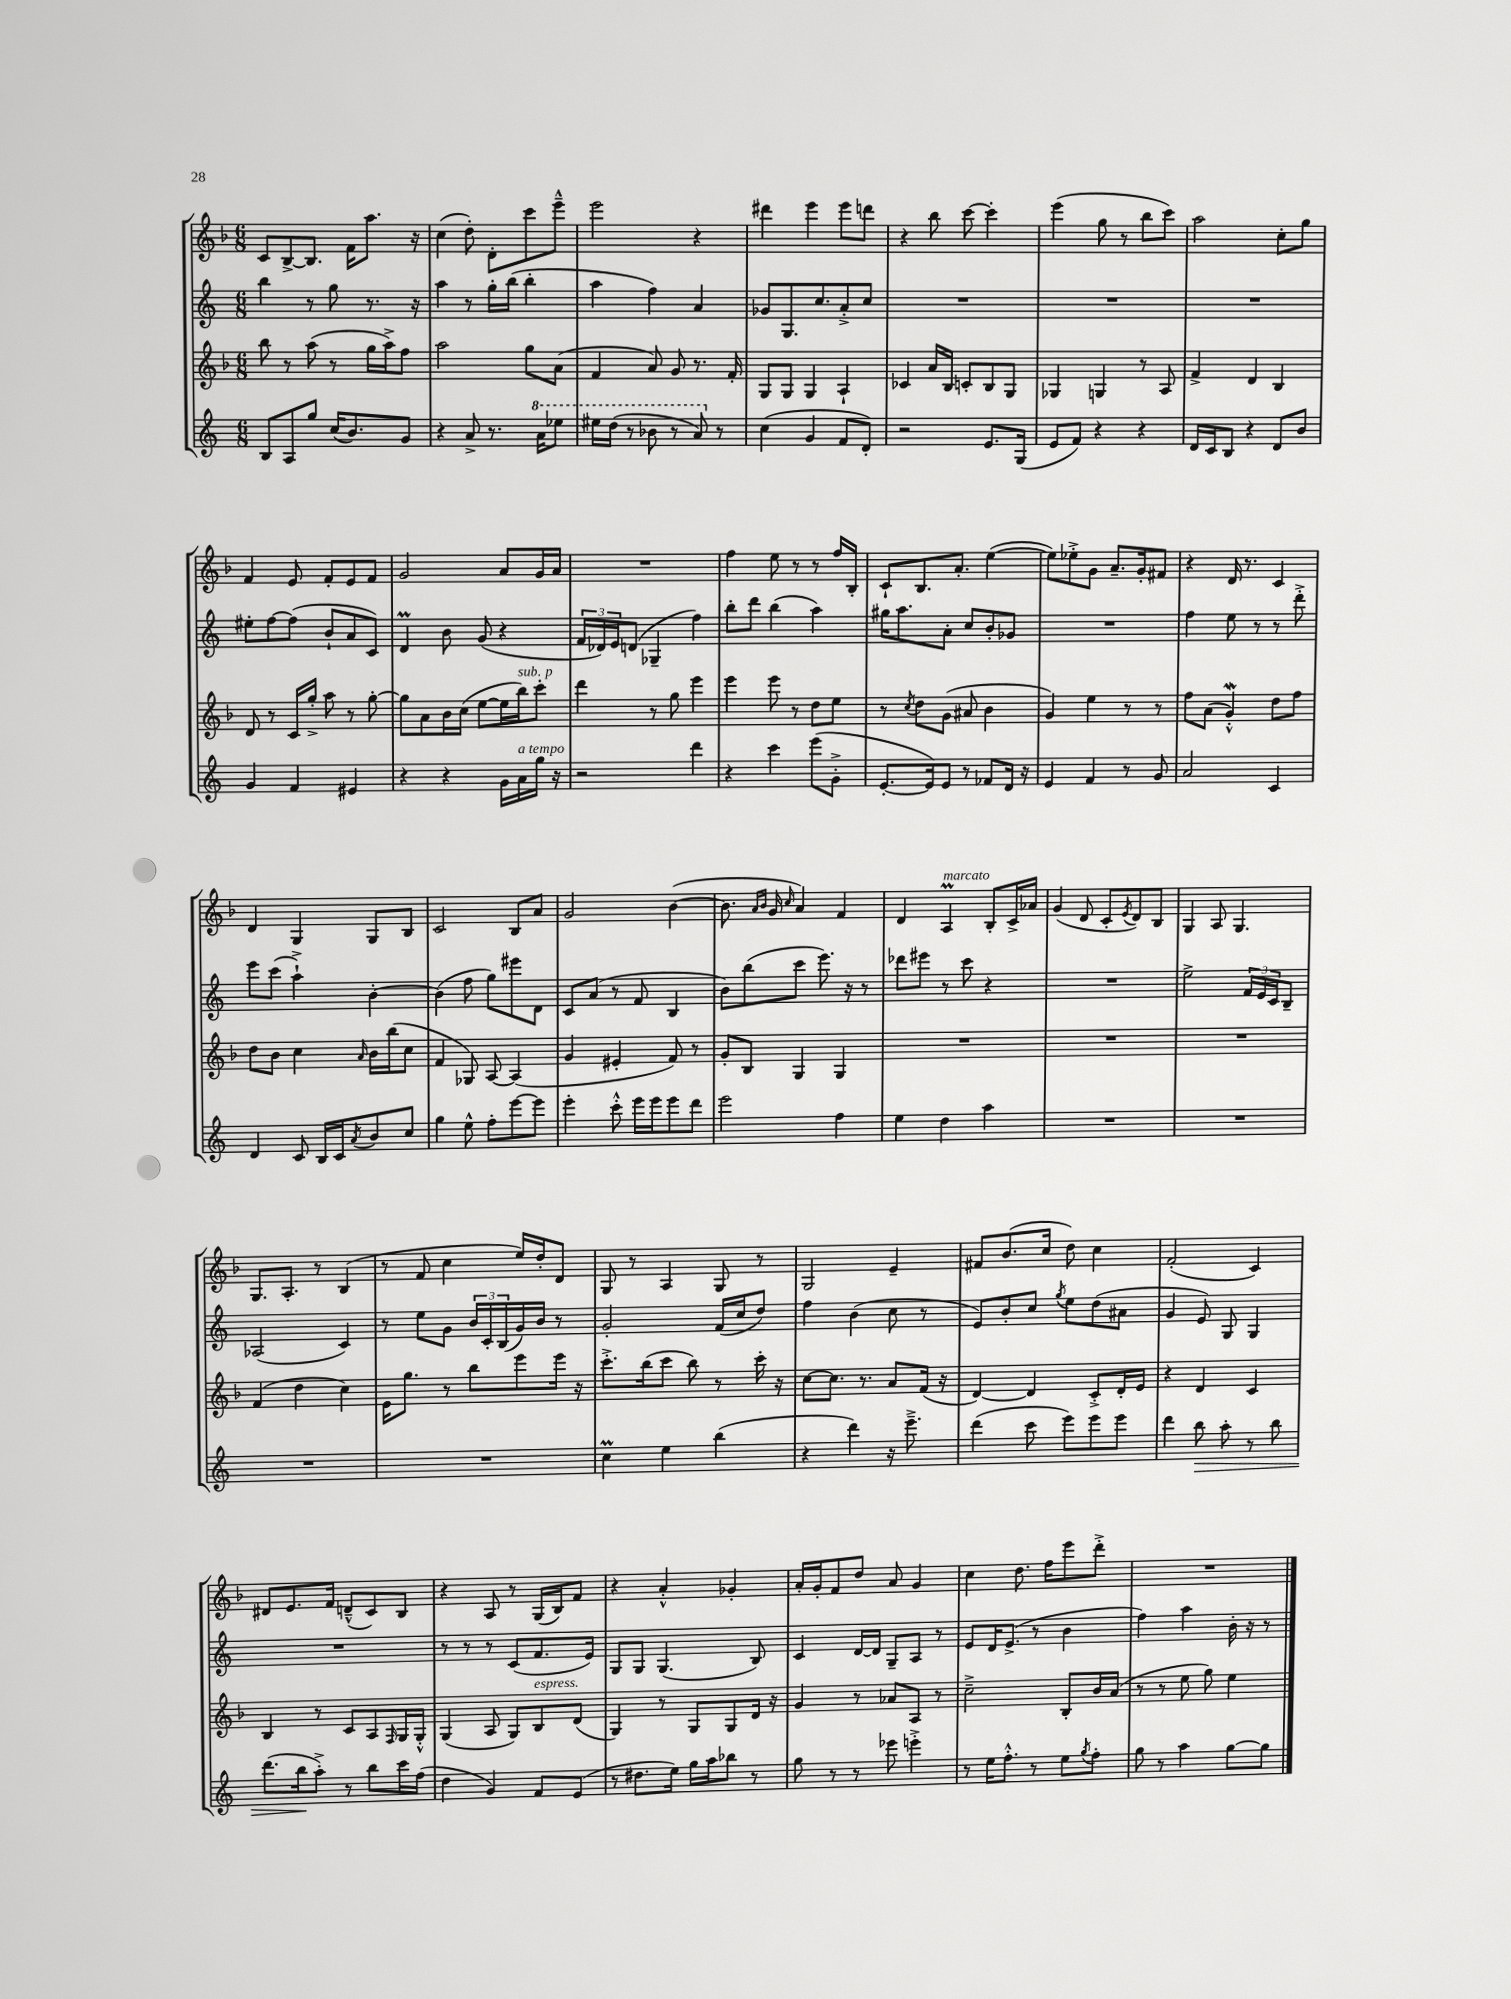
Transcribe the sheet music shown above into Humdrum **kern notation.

**kern	**dynam	**kern	**kern	**kern
*part4	*part4	*part3	*part2	*part1
*staff4	*staff4	*staff3	*staff2	*staff1
*clefG2	*	*clefG2	*clefG2	*clefG2
*k[]	*	*k[b-]	*k[]	*k[b-]
*M6/8	*	*M6/8	*M6/8	*M6/8
=101	=101	=101	=101	=101
8B/L	.	8bb-\	4bb\	8c/L
8A/	.	8r	.	[8B-^/
8gg/J	.	(8aa\	8r	8.B-/J]
(16cc/KL	.	8r	8gg\	.
8.b/)	.	.	.	16f\KL
.	.	16gg\LL	8.r	8.aa\J
.	.	16aa^\J)	.	.
8g/J	.	8ff\J	.	.
.	.	.	16r	16r
=102	=102	=102	=102	=102
4r	.	2aa\	4aa\	(4cc\
8a^/	.	.	8r	8dd'\)
8.r	.	.	16gg'\LL	8d'\L
.	.	.	(16bb\JJ	.
.	.	8gg\L	4bb'\	8ccc\
*8va	*	*	*	*
16aa\KL	.	.	.	.
8eee-X\J	.	(8a\J	.	8eee~^^\J
=103	=103	=103	=103	=103
16eee#X\LL	.	4f/	4aa\	2eee\
(16ddd\JJ	.	.	.	.
8r	.	.	.	.
8bb-X\	.	8a/)	4ff\)	.
8r	.	8g/	.	.
8aa/)	.	8.r	4a/	4r
*X8va	*	*	*	*
8r	.	.	.	.
.	.	16f'/	.	.
=104	=104	=104	=104	=104
(4cc\	.	8G/L	8g-X/L	4ddd#X\
.	.	8G/J	8.G/	.
4g/	.	4G/	.	4eee\
.	.	.	8.cc/	.
8f/L	.	4A`/	8a'^/	8eee\L
8d'/J)	.	.	8cc/J	8dddn\J
=105	=105	=105	=105	=105
2r	.	4c-X/	2.r	4r
.	.	16a/LL	.	8bb-\
.	.	16B-/JJ	.	.
.	.	8cn'/L	.	[8ccc\
8.e/L	.	8B-/	.	4ccc'\]
.	.	8G/J	.	.
(16G/Jk	.	.	.	.
=106	=106	=106	=106	=106
8e/L	.	4G-X/	2.r	(4eee\
8f/J)	.	.	.	.
4r	.	4Gn/	.	8gg\
.	.	.	.	8r
4r	.	8r	.	8bb-\L
.	.	8A/	.	8ccc\J)
=107	=107	=107	=107	=107
16d/LL	.	4f^/	2.r	2aa\
16c/J	.	.	.	.
8B/J	.	.	.	.
4r	.	4d/	.	.
8d/L	.	4B-/	.	8cc'\L
8b/J	.	.	.	8gg\J
!!LO:LB:g=z
=108	=108	=108	=108	=108
4g/	.	8d/	8ee#X'\L	4f/
.	.	8r	[8ff\	.
4f/	.	16c/LL	(8ff\J]	8e/
.	.	16gg'^/JJ	.	.
.	.	8aa\	8b`/L	8f'/L
4e#X/	.	8r	8a/	8e/
.	.	[8gg'\	8c/J)	8f/J
=109	=109	=109	=109	=109
4r	.	8gg\L]	4dM/	2g/
.	.	8a\	.	.
4r	.	16b-\L	8b\	.
.	.	(16cc\JJ	.	.
.	.	[8ee\L	(8g/	.
16g\LL	.	16ee\L]	4r	8a/L
!	!	!LO:TX:a:i:t=sub. p	!	!
!LO:TX:a:i:t=a tempo	!	!	!	!
16a\	.	16bb-\J)	.	.
16gg\JJ	.	8ccc'\J	.	16g/L
16r	.	.	.	16a/JJ
=110	=110	=110	=110	=110
2r	.	4ddd\	24f/LL	2.r
.	.	.	24d-X/)	.
.	.	.	24e/J	.
.	.	.	(8dn/J	.
.	.	8r	4G-X~/	.
.	.	8gg\	.	.
4ddd\	.	4eee\	4ff\)	.
=111	=111	=111	=111	=111
4r	.	4eee\	8bb'\L	4ff\
.	.	.	8ddd\J	.
4ccc\	.	8eee\	(4bb\	8ee\
.	.	8r	.	8r
(8eee\L	.	8dd\L	4aa\)	8r
8g'^\J	.	8ee\J	.	16ff/LL
.	.	.	.	16B-'/JJ
=112	=112	=112	=112	=112
[8.e'/L	.	8r	16gg#X\KL	8c`/L
.	.	.	8.aa\	.
.	.	8qcc/	.	.
.	.	8dd\L	.	8.B-/
16e/k])	.	.	.	.
8e/J	.	(8g\J	8a'\J	.
.	.	.	.	8.a'/J
8r	.	8a#X/	8cc/L	.
8f-X/L	.	4b-\	8b'/	([4ee\
16d/Jk	.	.	8g-X/J	.
16r	.	.	.	.
=113	=113	=113	=113	=113
4e/	.	4g/)	2.r	8ee\L])
.	.	.	.	8ee-X'^\
4f/	.	4ee\	.	8g\J
.	.	.	.	8.a~/L
8r	.	8r	.	.
.	.	.	.	16g'/k
8g/	.	8r	.	8f#X/J
=114	=114	=114	=114	=114
2a/	.	8ff\L	4ff\	4r
.	.	(8a\J	.	.
.	.	4gW'^^/)	8ee\	16d/
.	.	.	.	8.r
.	.	.	8r	.
4c/	.	8dd\L	8r	4c/
.	.	8ff\J	8ddd'^\	.
!!LO:LB:g=z
=115	=115	=115	=115	=115
4d/	.	8dd\L	8eee\L	4d/
.	.	8b-\J	(8ccc\J	.
8c/	.	4cc\	4aa`^\)	4G/
16B/LL	.	.	.	.
16c/J	.	.	.	.
8qa/	.	16qqa/	.	.
8b/	.	16b-\LL	[4b'\	8G/L
.	.	(16bb-\J	.	.
8cc/J	.	8cc\J	.	8B-/J
=116	=116	=116	=116	=116
4gg\	.	4f/	(4b\]	2c/
8ee^^\	.	8G-X/)	8ff\	.
8ff'\L	.	[8A/	8gg\L)	.
[8eee\	.	(4A/]	8eee#X\	8B-/L
8eee\J]	.	.	8d\J	8a/J
=117	=117	=117	=117	=117
4eee'\	.	4g/	8c/L	2g/
.	.	.	(8a/J	.
8ccc'^^\	.	4e#X'/	8r	.
16eee\LL	.	.	8f/	.
16eee\J	.	.	.	.
8eee\	.	8f/)	4B/	([4b-\
8ddd\J	.	8r	.	.
=118	=118	=118	=118	=118
2eee\	.	8g'/L	8b\L)	8.b-\]
.	.	8B-/J	(8bb\	.
.	.	.	.	16qqa/LL
.	.	.	.	16qqb-/JJ
.	.	.	.	16g/
.	.	.	.	16qqcc/
.	.	4G/	8ccc\J	4a/)
.	.	.	8.eee\)	.
4ff\	.	4G/	.	4f/
.	.	.	16r	.
.	.	.	8r	.
=119	=119	=119	=119	=119
4ee\	.	2.r	8ddd-X\L	4d/
.	.	.	8eee#X\J	.
!	!	!	!	!LO:TX:a:i:t=marcato
4dd\	.	.	8r	4Am/
.	.	.	8ccc\	.
4aa\	.	.	4r	8B-'/L
.	.	.	.	16c^/L
.	.	.	.	16a-X/JJ
=120	=120	=120	=120	=120
2.r	.	2.r	2.r	(4g/
.	.	.	.	8d/
.	.	.	.	8c'/L
.	.	.	.	8qe/
.	.	.	.	8d/)
.	.	.	.	8B-/J
=121	=121	=121	=121	=121
2.r	.	2.r	2ee^\	4G/
.	.	.	.	8A/
.	.	.	.	4.G/
.	.	.	24f/LL	.
.	.	.	24e/	.
.	.	.	24c/J	.
.	.	.	8B~/J	.
!!LO:LB:g=z
=122	=122	=122	=122	=122
2.r	.	(4f/	(2A-X/	8.G/L
.	.	.	.	8.A'/J
.	.	4dd\	.	.
.	.	.	.	8r
.	.	4cc\)	4c/)	(4B-/
=123	=123	=123	=123	=123
2.r	.	16e\KL	8r	8r
.	.	8.gg\J	.	.
.	.	.	8ee\L	8f/
.	.	8r	8g\J	4cc\
.	.	8bb-\L	24b/LL	.
.	.	.	24c'/	.
.	.	.	(24B/	.
.	.	8eee\	16g/)	16ee/LL)
.	.	.	16b/JJ	16dd'/J
.	.	16eee\Jk	8r	8d/J
.	.	16r	.	.
=124	=124	=124	=124	=124
4ccM\	.	8.ccc'^\L	2g'/	8G/
.	.	.	.	8r
.	.	(16bb-\k	.	.
4ee\	.	8ccc\J	.	4A/
.	.	8bb-\)	.	.
(4bb\	.	8r	(16f/LL	8G/
.	.	.	16cc/J	.
.	.	16ccc'\	8dd/J)	8r
.	.	16r	.	.
=125	=125	=125	=125	=125
4r	.	[8cc\L	4ff\	2G/
.	.	8.cc\J]	.	.
4ddd\)	.	.	(4b\	.
.	.	8.r	.	.
16r	.	8a/L	8cc\	4e~/
8.eee~^\	.	.	.	.
.	.	(16f/Jk	8r	.
.	.	16r	.	.
=126	=126	=126	=126	=126
(4ddd\	.	[4d/)	8e/L)	8f#X/L
.	.	.	8b'/	(8.b-/
8ccc\	.	4d/]	8cc/J	.
.	.	.	.	16cc/Jk
.	.	.	8qgg/	.
8eee\L)	.	.	8ee\L	8dd\)
8eee\	.	8c'^/L	(8dd\	4cc\
8eee\J	.	16d'/L	8a#X\J	.
.	.	16e/JJ	.	.
=127	=127	=127	=127	=127
4ddd\	.	4r	4g/	(2f'/
!	!LO:HP:b	!	!	!
8bb\	>	4d/	8e/)	.
8aa'\	.	.	8G/	.
8r	.	4c/	4G/	4c/)
8bb\	.	.	.	.
!!LO:LB:g=z
=128	=128	=128	=128	=128
(8.ddd\L	.	4B-/	2.r	8d#X/L
.	.	.	.	8.e/
16bb\k	.	.	.	.
8aa'^\J)	]	8r	.	.
.	.	.	.	16f/Jk
8r	.	8c/L	.	(8dn~^^/L
8bb\L	.	8A/	.	8c/)
.	.	16qqF/	.	.
16ccc\L	.	16G/L	.	8B-/J
(16ff\JJ	.	16G'^^/JJ	.	.
=129	=129	=129	=129	=129
4dd\	.	(4G/	8r	4r
.	.	.	8r	.
4g/)	.	8A/	8r	8A/
.	.	8G/L)	(8c/L	8r
!	!	!LO:TX:a:i:t=espress.	!	!
8f/L	.	8B-/	8.f/	(16G/LL
.	.	.	.	16B-/J)
(8e/J	.	(8d/J	.	8f/J
.	.	.	16e/Jk)	.
=130	=130	=130	=130	=130
8r	.	4G/)	8G/L	4r
8.dd#X\L	.	.	8G/J	.
.	.	8r	(4.G/	4a'^^/
16ee\Jk)	.	.	.	.
16gg\LL	.	8G/L	.	.
16aa\J	.	.	.	.
8bb-X\J	.	8G/	.	4g-X'/
8r	.	16d/Jk	8B/)	.
.	.	16r	.	.
=131	=131	=131	=131	=131
8gg\	.	4g/	4c/	16a'/LL
.	.	.	.	16g'/J
8r	.	.	.	8f/
8r	.	8r	[16d/LL	8dd/J
.	.	.	16d/JJ]	.
8eee-X\	.	8a-X/L	8G~/L	8a/
4eeen'^\	.	8A/J	8A/J	4g/
.	.	8r	8r	.
=132	=132	=132	=132	=132
8r	.	2cc~^\	8e/L	4cc\
16ee\KL	.	.	16d/K	.
8.ff'^^\J	.	.	(8.e^/J	.
.	.	.	.	8.dd\
8r	.	.	8r	.
.	.	.	.	16ff\KL
8ee\L	.	8B-'/L	4b\	8eee\
8qgg/	.	.	.	.
8ff'\J	.	16b-/L	.	8ddd'^\J
.	.	(16a/JJ	.	.
=133	=133	=133	=133	=133
8gg\	.	8r	4ff\)	2.r
8r	.	8r	.	.
4aa\	.	8ee\	4aa\	.
.	.	8gg\)	.	.
[8gg\L	.	4ee\	16b'\	.
.	.	.	16r	.
8gg\J]	.	.	8r	.
==	==	==	==	==
*-	*-	*-	*-	*-
